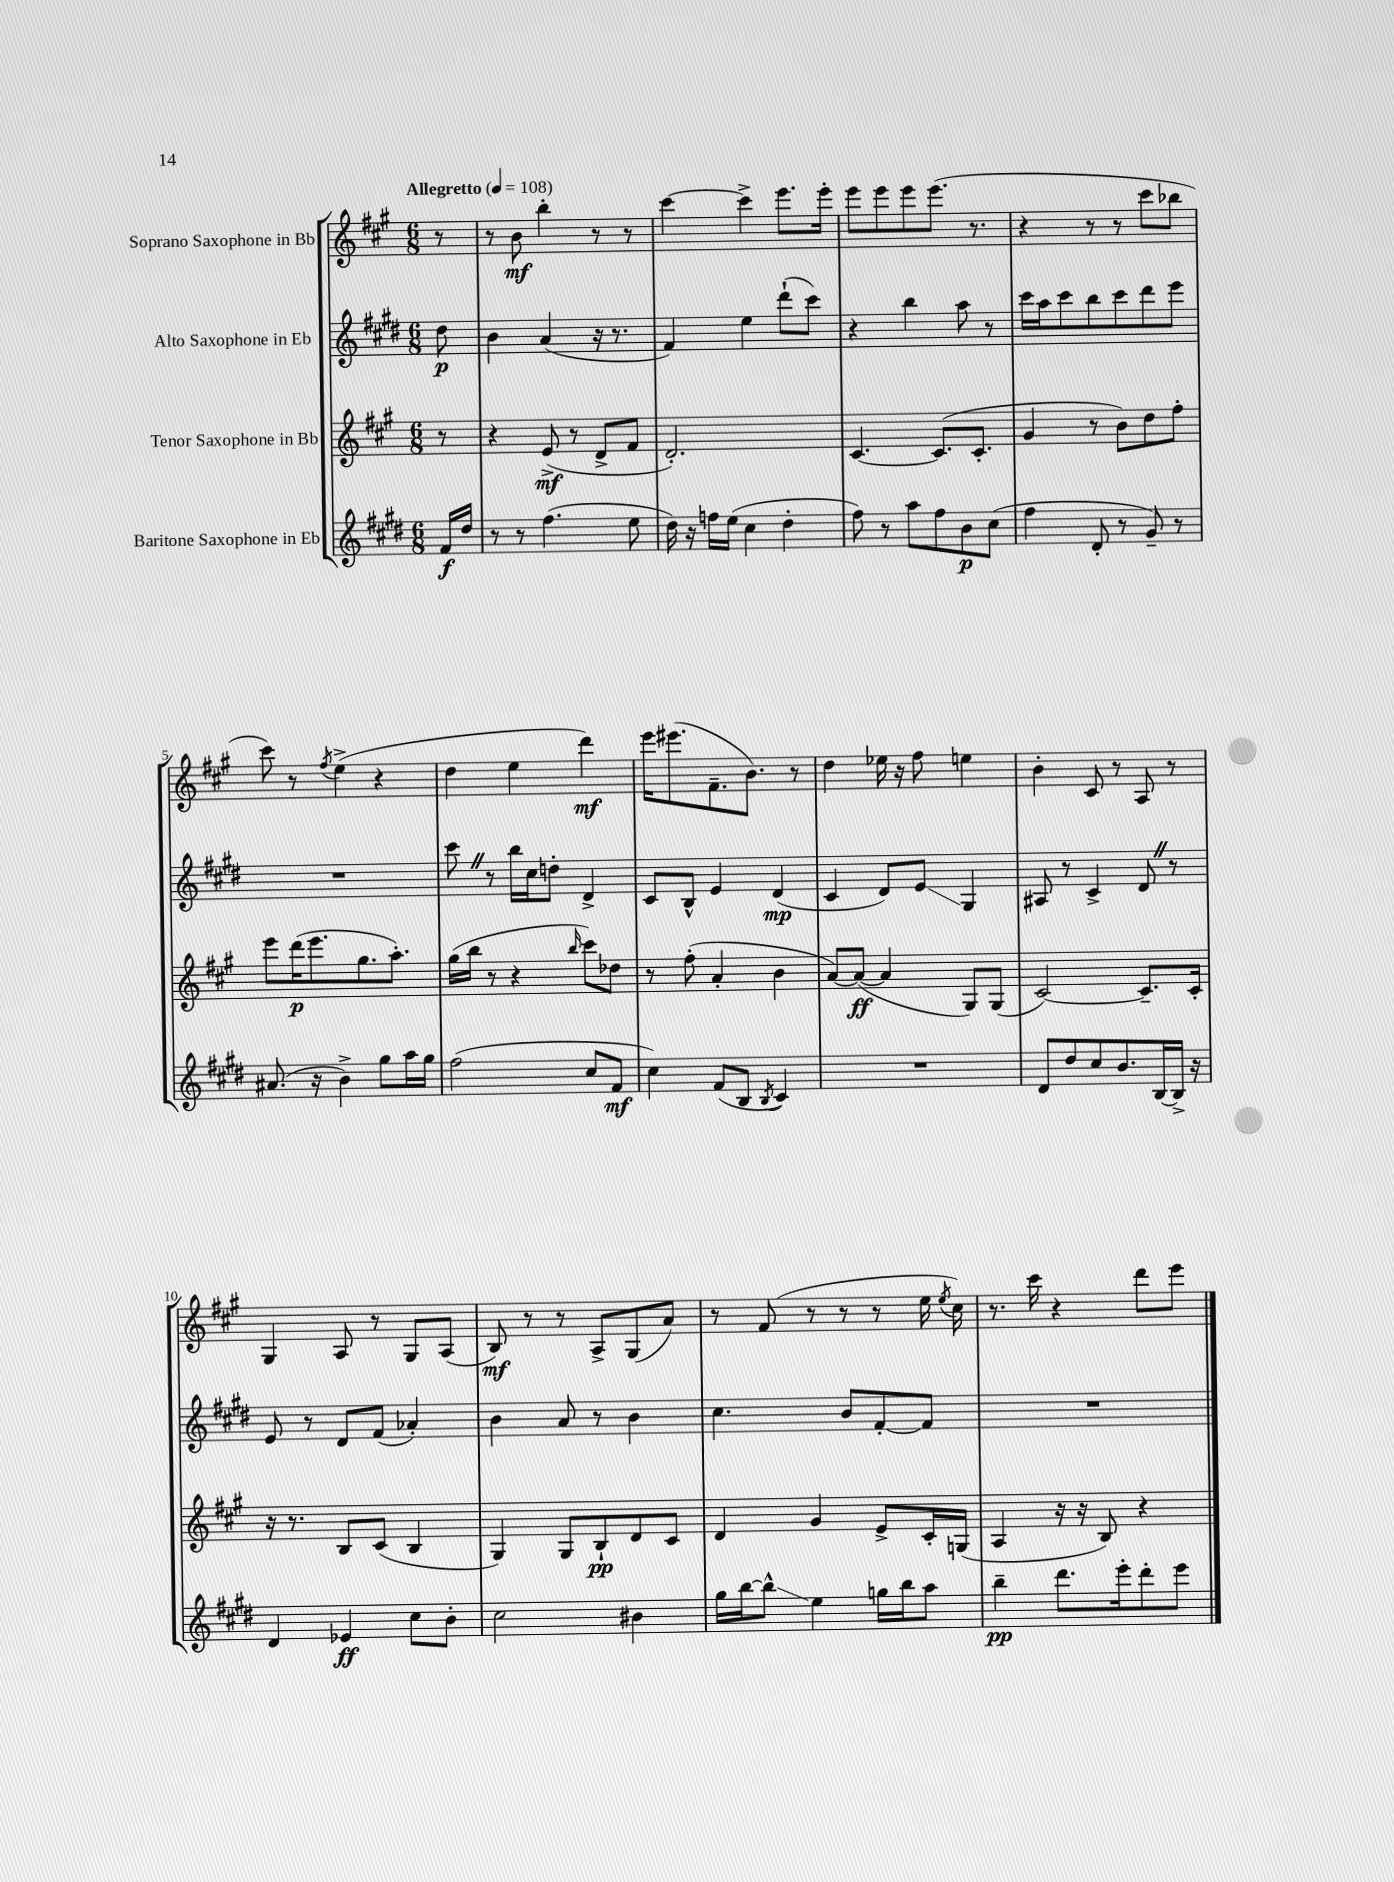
<<
\new StaffGroup <<
\new Staff = "s0" \with { instrumentName = "Soprano Saxophone in Bb" } {
    \clef treble \key a \major \numericTimeSignature \time 6/8 \partial 8 \tempo "Allegretto" 4 = 108
    \autoBeamOff r8 |
    r8 b'8\mf b''4-. r8 r8 |
    cis'''4~ cis'''4-> e'''8.[ e'''16]-. |
    e'''8[ e'''8 e'''8 e'''8.]( r8. |
    r4 r8 r8 cis'''8[ bes''8] |
    cis'''8) r8 \acciaccatura { fis''8 } e''4->( r4 |
    d''4 e''4 d'''4\mf) |
    e'''16[ eis'''8.( fis'8.-- b'8.]) r8 |
    d''4 ees''16 r16 fis''8 e''4 |
    b'4-. cis'8 r8 a8 r8 |
    gis4 a8 r8 gis8[ a8]( |
    b8\mf) r8 r8 a8[-> gis8( a'8]) |
    r8 fis'8( r8 r8 r8 e''16 \acciaccatura { e''8 } cis''16) |
    r8. cis'''16 r4 d'''8[ e'''8] \bar "|." |
}
\new Staff = "s1" \with { instrumentName = "Alto Saxophone in Eb" } {
    \clef treble \key e \major \numericTimeSignature \time 6/8 \partial 8
    \autoBeamOff dis''8\p |
    b'4 a'4( r16 r8. |
    fis'4) e''4 dis'''8[-!( cis'''8]) |
    r4 b''4 a''8 r8 |
    cis'''16[ a''16 cis'''8 b''8 cis'''8 dis'''8 e'''8] |
    R2. |
    cis'''8 \once \override BreathingSign.text = \markup { \musicglyph "scripts.caesura.straight" } \breathe r8 b''16[ cis''16 d''8]-. dis'4-> |
    cis'8[ b8]-^ e'4 dis'4\mp( |
    cis'4 dis'8[) e'8]\glissando gis4 |
    ais8 r8 cis'4-> dis'8 \once \override BreathingSign.text = \markup { \musicglyph "scripts.caesura.straight" } \breathe r8 |
    e'8 r8 dis'8[ fis'8]( aes'4-.) |
    b'4 a'8 r8 b'4 |
    cis''4. b'8[ fis'8~-. fis'8] |
    R2. \bar "|." |
}
\new Staff = "s2" \with { instrumentName = "Tenor Saxophone in Bb" } {
    \clef treble \key a \major \numericTimeSignature \time 6/8 \partial 8
    \autoBeamOff r8 |
    r4 e'8->\mf( r8 d'8[-> fis'8] |
    d'2.-.) |
    cis'4.~ cis'8.[( cis'8.]-. |
    gis'4 r8 b'8[) d''8 fis''8]-. |
    e'''8[ d'''16\p( e'''8. gis''8. a''8.]-.) |
    gis''16[( b''16] r8 r4 \grace { b''16 } cis'''8[) des''8] |
    r8 fis''8-.( a'4-. b'4 |
    a'8[~) a'8]~\ff( a'4 gis8[) gis8]( |
    cis'2~) cis'8.[-- cis'16]-. |
    r16 r8. b8[ cis'8]( b4 |
    gis4) gis8[ b8-!\pp d'8 cis'8] |
    d'4 gis'4 e'8[-> cis'16-. g16]( |
    a4 r16 r16 b8) r4 \bar "|." |
}
\new Staff = "s3" \with { instrumentName = "Baritone Saxophone in Eb" } {
    \clef treble \key e \major \numericTimeSignature \time 6/8 \partial 8
    \autoBeamOff fis'16[\f dis''16] |
    r8 r8 fis''4.( e''8 |
    dis''16) r16 f''16[ e''16]( cis''4 dis''4-. |
    fis''8) r8 a''8[ fis''8 b'8\p cis''8]( |
    fis''4 dis'8-. r8 gis'8--) r8 |
    ais'8.( r16 b'4->) gis''8[ a''16 gis''16] |
    fis''2( cis''8[ fis'8]\mf |
    cis''4) fis'8[( b8] \acciaccatura { b8 } cis'4) |
    R2. |
    dis'8[ dis''8 cis''8 b'8. b16~ b16]-> r16 |
    dis'4 ees'4\ff cis''8[ b'8]-. |
    cis''2 bis'4 |
    gis''16[ b''16~ b''8]-^\glissando e''4 g''16[ b''16 a''8] |
    b''4--\pp dis'''8.[ e'''16-. dis'''8-. e'''8] \bar "|." |
}
>>
>>
